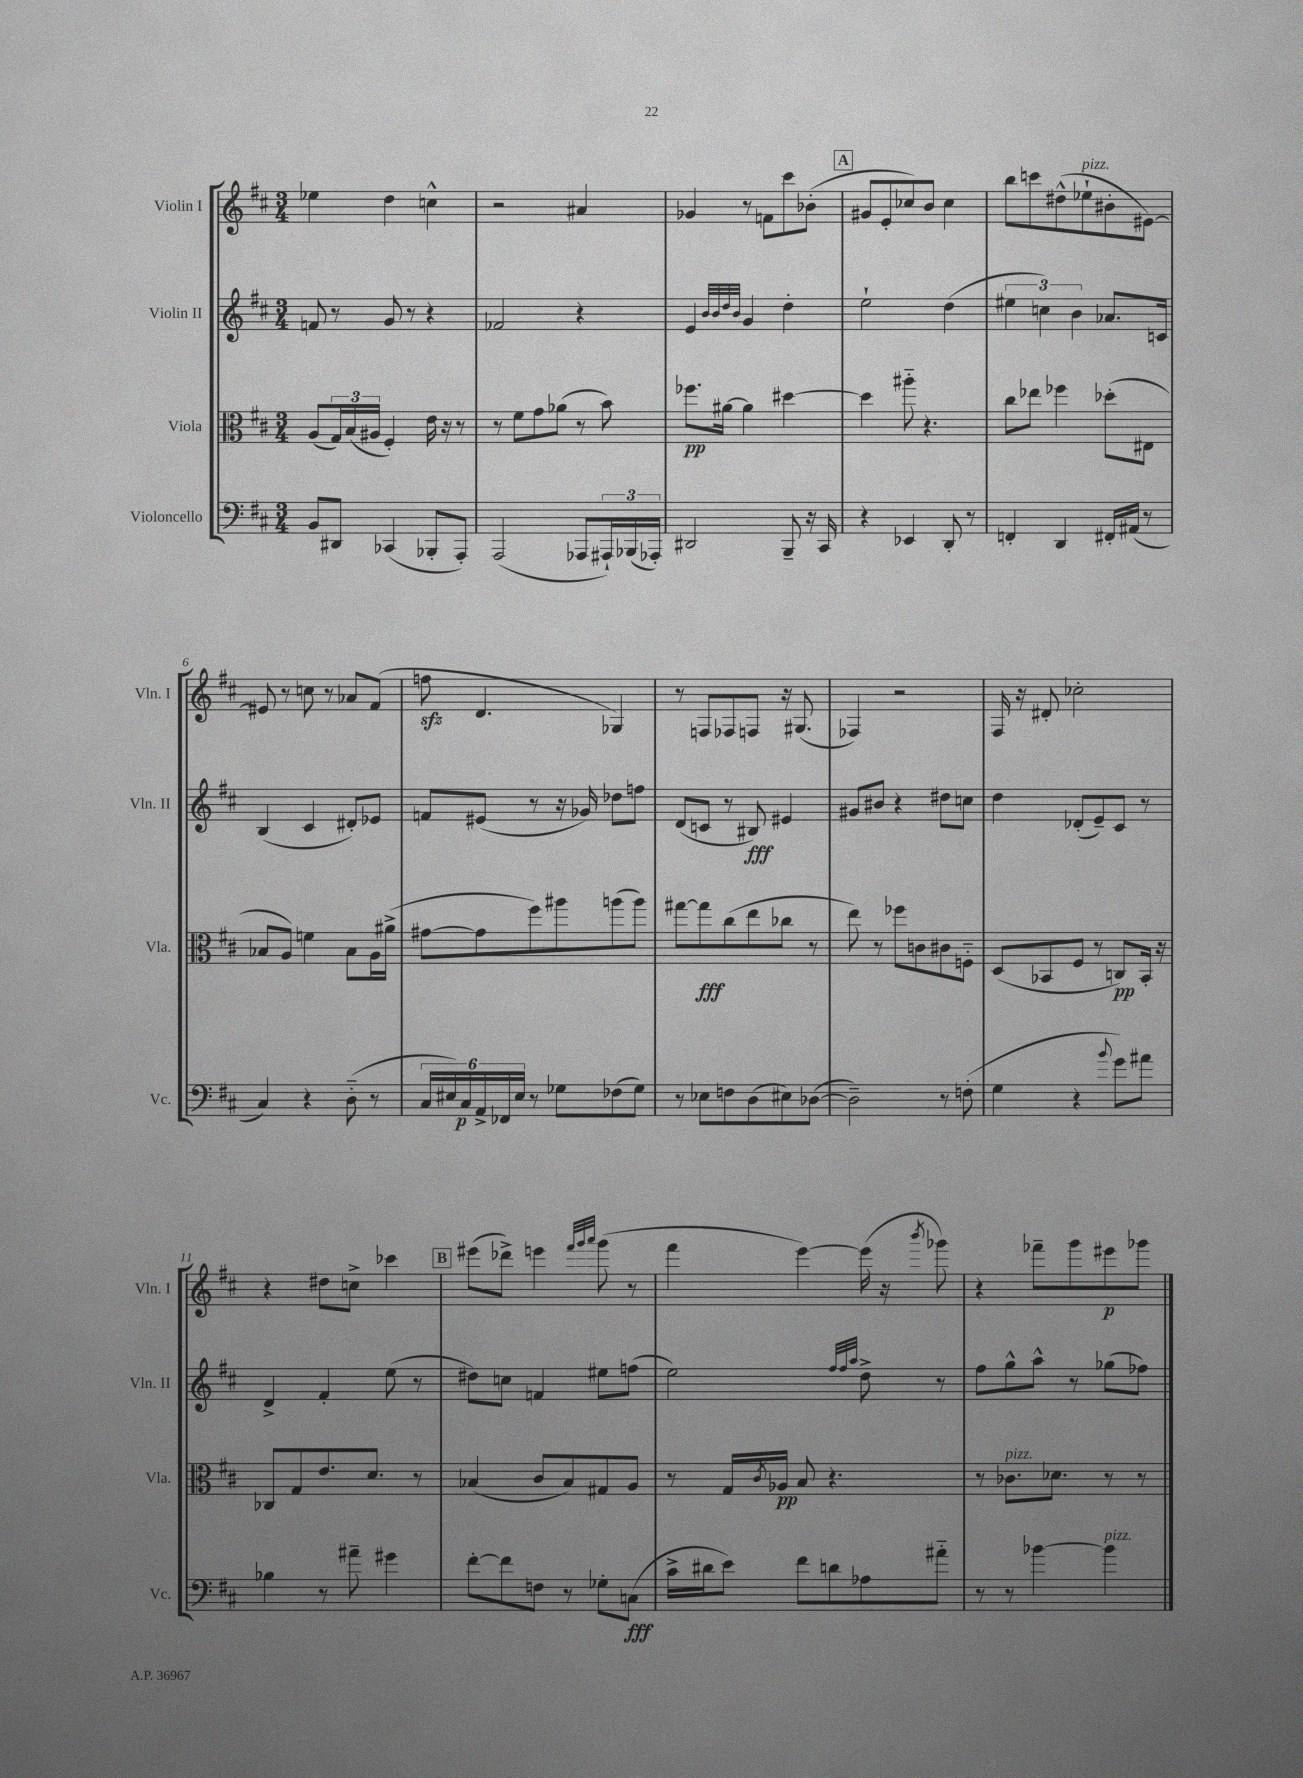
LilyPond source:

<<
\new StaffGroup <<
\new Staff = "s0" \with { instrumentName = "Violin I" shortInstrumentName = "Vln. I" } {
    \clef treble \key d \major \numericTimeSignature \time 3/4
    ees''4 d''4 c''4-^ |
    r2 ais'4 |
    ges'4 r8 f'8 cis'''8 bes'8-.( |
    \mark \markup { \box "A" } gis'8 e'8-. ces''8) b'8 ces''4 |
    b''8 c'''8 dis''8-^( ees''8-!^\markup { \italic "pizz." } bis'8-. eis'8~) |
    eis'8 r8 c''8 r8 aes'8 fis'8( |
    f''8\sfz d'4. ges4) |
    r8 f8 fes8 f8 r16 gis8.( |
    fes4) r2 |
    fis16 r16 dis'8-. ces''2-. |
    r4 dis''8 c''8-> ces'''4 |
    \mark \markup { \box "B" } eis'''8( des'''8->) e'''4 \grace { fis'''32 g'''32 a'''32 } g'''8( r8 |
    fis'''4 e'''4~) e'''16( r16 \acciaccatura { b'''8 } ges'''8) |
    r4 fes'''8-- g'''8 eis'''8\p ges'''8 \bar "|." |
}
\new Staff = "s1" \with { instrumentName = "Violin II" shortInstrumentName = "Vln. II" } {
    \clef treble \key d \major \numericTimeSignature \time 3/4
    f'8 r8 g'8 r8 r4 |
    fes'2 r4 |
    e'4 \grace { b'32 b'32 d''32 b'32 } g'4 d''4-. |
    \mark \markup { \box "A" } e''2-! d''4( |
    \tuplet 3/2 { eis''4 c''4) b'4 } aes'8. c'16 |
    b4( cis'4 dis'8-.) ees'8 |
    f'8 eis'8( r8 r16 ges'16) des''8 f''8 |
    d'8( c'8 r8 bis8\fff) eis'4 |
    gis'8 bis'8 r4 dis''8 c''8 |
    d''4 des'8-.( e'8--) cis'8 r8 |
    d'4-> fis'4-. e''8( r8 |
    \mark \markup { \box "B" } dis''8) c''8 f'4 eis''8 f''8( |
    e''2) \grace { fis''32 fis''32 a''32 } d''8-> r8 |
    fis''8 g''8-^ a''8-^ r8 ges''8( fes''8) \bar "|." |
}
\new Staff = "s2" \with { instrumentName = "Viola" shortInstrumentName = "Vla." } {
    \clef alto \key d \major \numericTimeSignature \time 3/4
    a8( \tuplet 3/2 { g16) b16( ais16 } fis4-.) e'16 r16 r8 |
    r8 fis'8 g'8 aes'8( r8 b'8) |
    fes''8.\pp ais'16~ ais'4 dis''4~ |
    \mark \markup { \box "A" } dis''4 ais''8-_ r4. |
    cis''8 ees''8 fes''4 des''8-.( eis8 |
    bes8 a8) f'4 bes8 a16 ais'16->( |
    gis'8~ gis'8 fis''8) ais''8 a''8( a''8) |
    gis''8~ gis''8\fff cis''8( e''8 ces''8 r8 |
    e''8) r8 fes''8 c'8 cis'8 f8-_ |
    d8( bes,8 fis8 r8 c8\pp) bes,16-. r16 |
    ces8 g8 e'8. d'8. r8 |
    \mark \markup { \box "B" } bes4( cis'8 bes8) gis8 a8 |
    r8 g16 \acciaccatura { cis'8 } aes16\pp b8 r4. |
    r8 ces'8.^\markup { \italic "pizz." } des'8. r8 r8 \bar "|." |
}
\new Staff = "s3" \with { instrumentName = "Violoncello" shortInstrumentName = "Vc." } {
    \clef bass \key d \major \numericTimeSignature \time 3/4
    b,8 dis,8 ces,4( bes,,8-. a,,8-.) |
    a,,2( aes,,8 \tuplet 3/2 { ais,,16-!) bes,,16( aes,,16-.) } |
    dis,2 b,,8-- r16 cis,16 |
    \mark \markup { \box "A" } r4 ees,4 d,8-. r8 |
    f,4-. d,4 fis,16-. ais,16( r8 |
    cis4) r4 d8-_( r8 |
    \tuplet 6/4 { cis16 eis16) cis16\p a,16-> fes,16 eis16 } r8 ges8 fes8( ges8) |
    r8 ees8 f8 d8( eis8) des8~( |
    des2--) r8 f8-.( |
    g4 r4 \appoggiatura { b'8 } g'8) ais'8 |
    bes4 r8 ais'8-- gis'4 |
    \mark \markup { \box "B" } fis'8~-. fis'8 f8 r8 ges8-. c8\fff( |
    cis'16-> dis'16 e'8) fis'8 d'8 aes8 ais'8-_ |
    r8 r8 bes'4~ bes'4^\markup { \italic "pizz." } \bar "|." |
}
>>
>>
